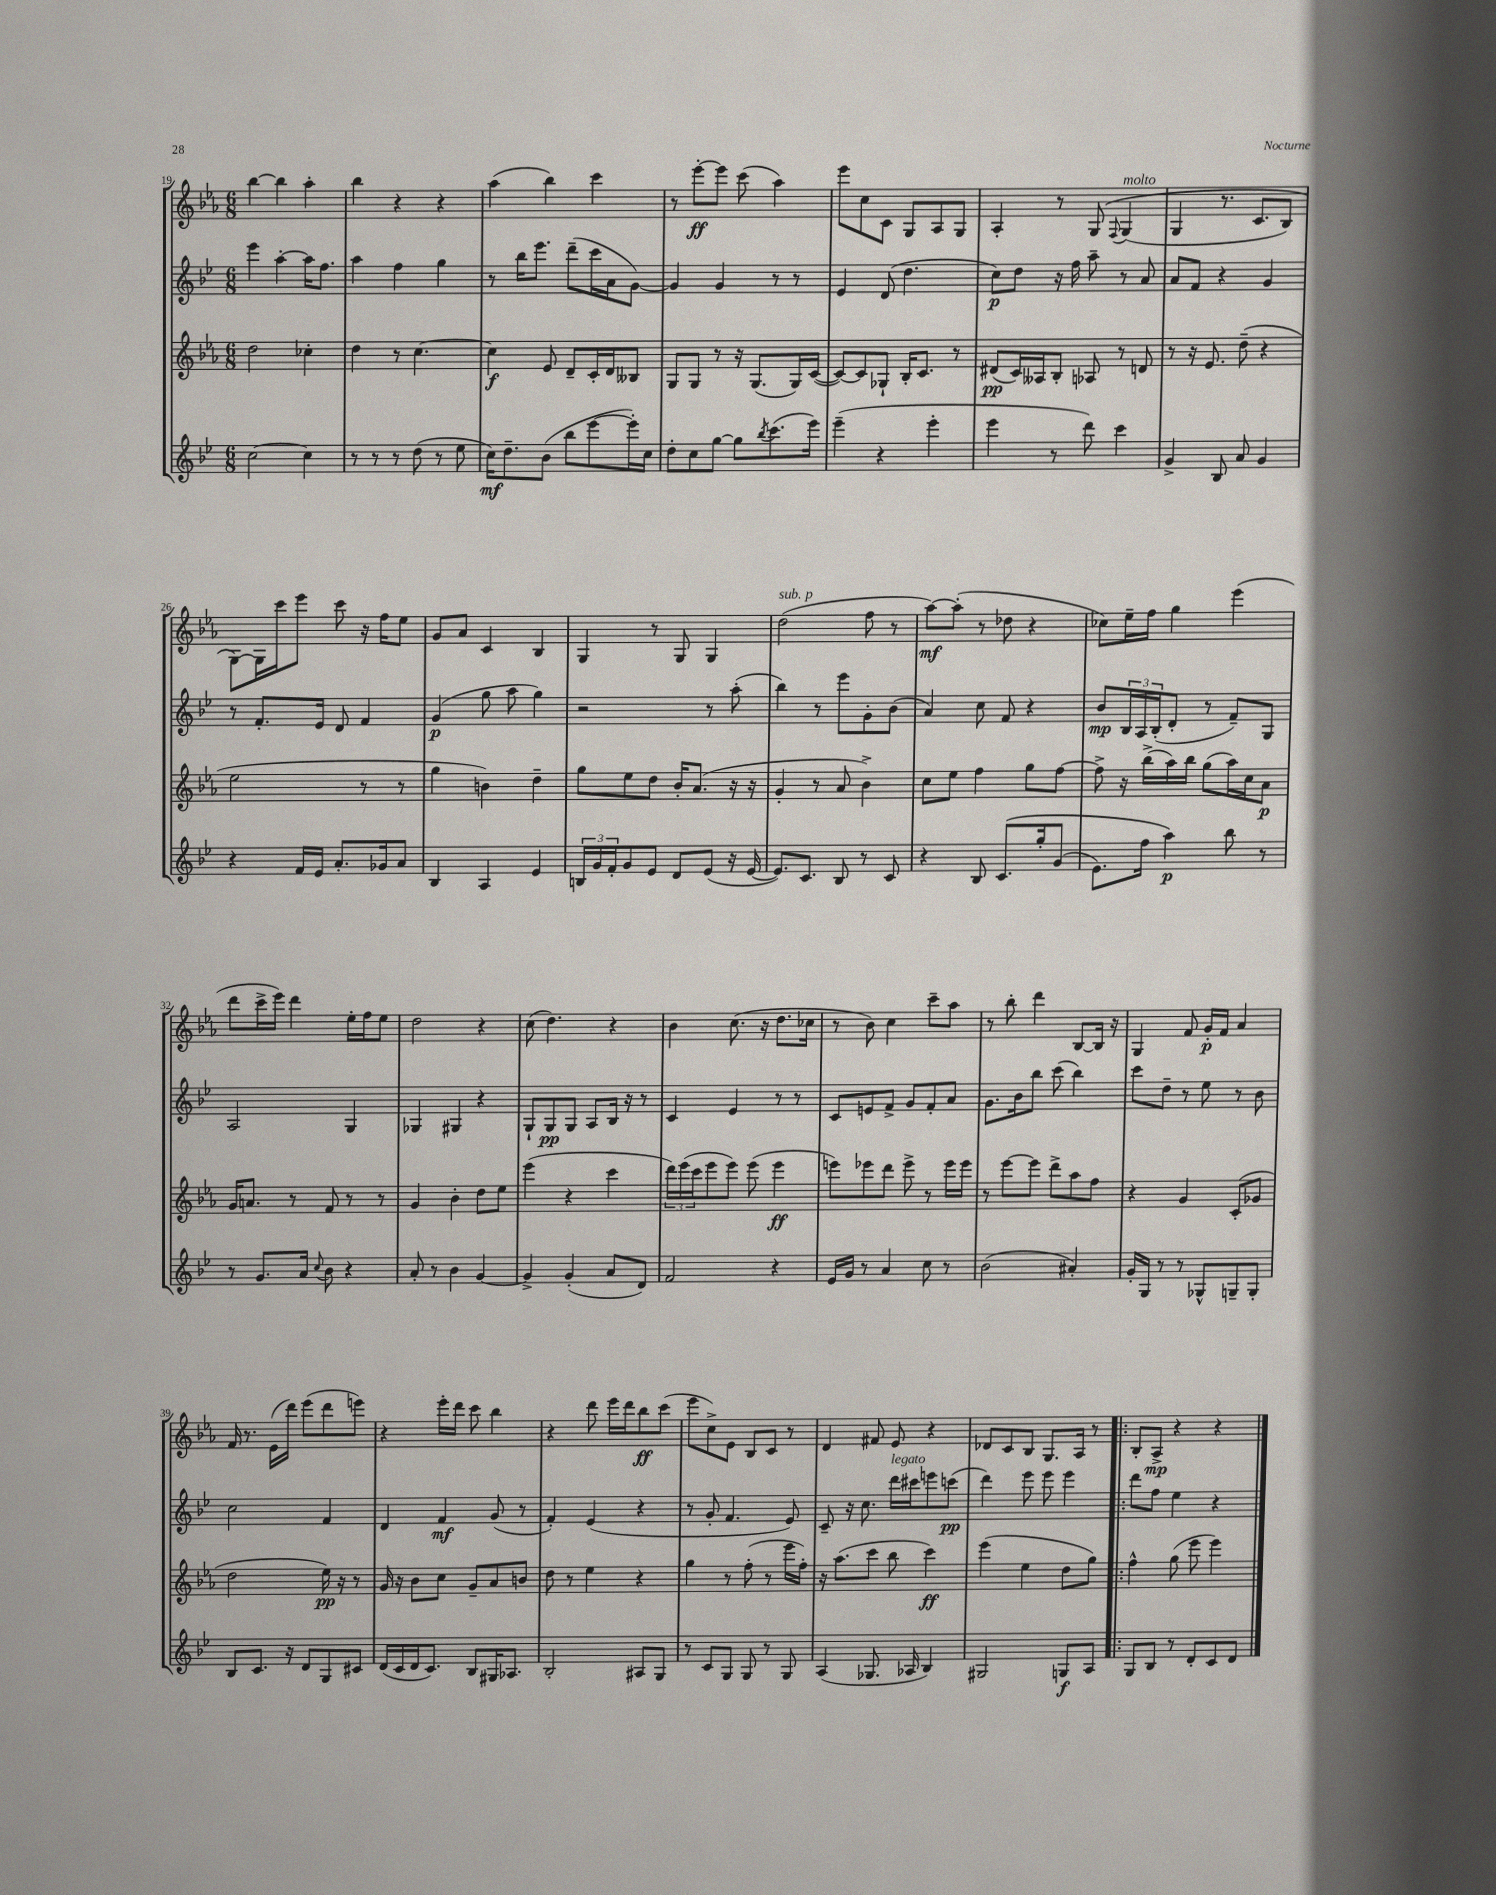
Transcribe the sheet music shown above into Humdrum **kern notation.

**kern	**dynam	**kern	**dynam	**kern	**dynam	**kern	**dynam
*part4	*part4	*part3	*part3	*part2	*part2	*part1	*part1
*staff4	*staff4	*staff3	*staff3	*staff2	*staff2	*staff1	*staff1
*clefG2	*	*clefG2	*	*clefG2	*	*clefG2	*
*k[b-e-]	*	*k[b-e-a-]	*	*k[b-e-]	*	*k[b-e-a-]	*
*M6/8	*	*M6/8	*	*M6/8	*	*M6/8	*
=19	=19	=19	=19	=19	=19	=19	=19
[2cc\	.	2dd\	.	4eee-\	.	[4bb-\	.
.	.	.	.	[4aa'\	.	4bb-\]	.
4cc\]	.	4cc-X'\	.	16aa\KL]	.	4aa-'\	.
.	.	.	.	8.ff\J	.	.	.
=20	=20	=20	=20	=20	=20	=20	=20
8r	.	4dd\	.	4aa\	.	4bb-\	.
8r	.	.	.	.	.	.	.
8r	.	8r	.	4ff\	.	4r	.
(8dd\	.	[4.cc\	.	.	.	.	.
8r	.	.	.	4gg\	.	4r	.
8ee-\	.	.	.	.	.	.	.
=21	=21	=21	=21	=21	=21	=21	=21
16cc\KL)	mf	4cc\]	f	8r	.	(4aa-\	.
8.dd~\	.	.	.	.	.	.	.
.	.	.	.	16bb-\KL	.	.	.
.	.	.	.	8.eee-\J	.	.	.
(8b-\J	.	8e-/	.	.	.	4bb-\)	.
8bb-\L	.	8d~/L	.	(8ddd~\L	.	.	.
[8eee-\	.	16c'/L	.	16ccc\L	.	4ccc\	.
.	.	16d/J	.	16a\J	.	.	.
16eee-'\L])	.	8B--X/J	.	[8g\J)	.	.	.
16cc\JJ	.	.	.	.	.	.	.
=22	=22	=22	=22	=22	=22	=22	=22
8dd'\L	.	8G/L	.	4g/]	.	8r	.
8cc\	.	8G/J	.	.	.	[8eee-'\L	ff
[8gg\J	.	8r	.	4g/	.	8eee-\J]	.
8gg\L]	.	16r	.	.	.	(8ccc\	.
.	.	(8.G/L	.	.	.	.	.
8qbb-/	.	.	.	.	.	.	.
(8.ccc\	.	.	.	8r	.	4aa-\)	.
.	.	16G/L)	.	8r	.	.	.
16eee-\Jk)	.	([16c/JJ	.	.	.	.	.
=23	=23	=23	=23	=23	=23	=23	=23
(4eee-~\	.	8c/L_)	.	4e-/	.	8eee-\L	.
.	.	8c/]	.	.	.	8cc\	.
4r	.	8G-X`/J	.	(8d/	.	8c\J	.
.	.	16B-'/KL	.	4.dd\	.	8G/L	.
.	.	8.c/J	.	.	.	.	.
4eee-'\	.	.	.	.	.	8A-/	.
.	.	8r	.	.	.	8G/J	.
=24	=24	=24	=24	=24	=24	=24	=24
4eee-\	.	(8d#X/L	pp	8cc\L)	p	4A-'/	.
.	.	16c/L)	.	8dd\J	.	.	.
.	.	16A--X/J	.	.	.	.	.
8r	.	8B-'/J	.	16r	.	8r	.
.	.	.	.	16ff\	.	.	.
8ddd\)	.	8A-X/	.	8aa~\	.	(8G/	.
.	.	.	.	.	.	8qqF/	.
!	!	!	!	!	!	!LO:TX:a:i:t=molto	!
4ccc\	.	8r	.	8r	.	(4G/	.
.	.	8dn/	.	8a/	.	.	.
=25	=25	=25	=25	=25	=25	=25	=25
4g^/	.	8r	.	8a/L	.	4G/	.
.	.	16r	.	8f/J	.	.	.
.	.	8.e-/	.	.	.	.	.
8B-/	.	.	.	4r	.	8.r	.
8a/	.	(8dd~\	.	.	.	.	.
.	.	.	.	.	.	8.c/L	.
4g/	.	4r	.	4g/	.	.	.
.	.	.	.	.	.	8B-/J)	.
!!LO:LB:g=z
=26	=26	=26	=26	=26	=26	=26	=26
4r	.	2ee-\	.	8r	.	[8G\L)	.
.	.	.	.	8.f'/L	.	16G\L]	.
.	.	.	.	.	.	16ccc\J	.
16f/LL	.	.	.	.	.	8eee-\J	.
16e-/JJ	.	.	.	16e-/Jk	.	.	.
8.a'/L	.	.	.	8d/	.	8ccc\	.
.	.	8r	.	4f/	.	16r	.
16g-X/k	.	.	.	.	.	16ff\KL	.
8a/J	.	8r	.	.	.	8ee-\J	.
=27	=27	=27	=27	=27	=27	=27	=27
4B-/	.	4gg\	.	(4g/	p	8g/L	.
.	.	.	.	.	.	8a-/J	.
4A/	.	4bn\)	.	8gg\	.	4c/	.
.	.	.	.	8aa\	.	.	.
4e-/	.	4dd~\	.	4gg\)	.	4B-/	.
=28	=28	=28	=28	=28	=28	=28	=28
24Bn/LL	.	8gg\L	.	2r	.	4G/	.
24g/	.	.	.	.	.	.	.
24f'/J	.	.	.	.	.	.	.
8g/	.	8ee-\	.	.	.	.	.
8e-/J	.	8dd\J	.	.	.	8r	.
8d/L	.	16b-'/KL	.	.	.	8G/	.
.	.	(8.a-/J	.	.	.	.	.
(8e-/J	.	.	.	8r	.	4G/	.
16r	.	16r	.	(8aa'\	.	.	.
[16e-/	.	16r	.	.	.	.	.
=29	=29	=29	=29	=29	=29	=29	=29
!	!	!	!	!	!	!LO:TX:a:i:t=sub. p	!
8.e-/L])	.	4g'/	.	4bb-\)	.	(2dd\	.
8.c/J	.	.	.	.	.	.	.
.	.	8r	.	8r	.	.	.
8B-/	.	8a-/	.	8eee-\L	.	.	.
8r	.	4b-^\)	.	8g'\	.	8ff\	.
8c/	.	.	.	(8b-\J	.	8r	.
=30	=30	=30	=30	=30	=30	=30	=30
4r	.	8cc\L	.	4a/)	.	[8aa-\L)	mf
.	.	8ee-\J	.	.	.	(8aa-'\J]	.
8B-/	.	4ff\	.	8cc\	.	8r	.
(8.c/L	.	.	.	8f/	.	8dd-X\	.
.	.	8gg\L	.	4r	.	4r	.
16gg'/k	.	.	.	.	.	.	.
(8g/J	.	[8ff\J	.	.	.	.	.
=31	=31	=31	=31	=31	=31	=31	=31
8.e-\L)	.	8ff^\]	.	8b-/L	mp	8cc-X\L)	.
.	.	16r	.	24B-/L	.	16ee-~\L	.
.	.	.	.	24A/	.	.	.
16ff\Jk	.	(16bb-^\LL	.	.	.	16ff\JJ	.
.	.	.	.	(24B-'/J	.	.	.
4aa\)	p	16aa-\)	.	8d'/J	.	4gg\	.
.	.	16bb-\JJ	.	.	.	.	.
.	.	(8gg\L	.	8r	.	.	.
8bb-\	.	16aa-\L)	.	8f~/L)	.	(4eee-\	.
.	.	16cc\J	.	.	.	.	.
8r	.	8a-\J	p	8G/J	.	.	.
!!LO:LB:g=z
=32	=32	=32	=32	=32	=32	=32	=32
8r	.	16g/KL	.	2A/	.	8ddd\L	.
.	.	8.an/J	.	.	.	.	.
8.g/L	.	.	.	.	.	16ccc^\L	.
.	.	.	.	.	.	16eee-\JJ)	.
.	.	8r	.	.	.	4ddd\	.
16a/Jk	.	.	.	.	.	.	.
8qqcc/	.	.	.	.	.	.	.
8b-\	.	8f/	.	.	.	.	.
4r	.	8r	.	4G/	.	16ee-'\LL	.
.	.	.	.	.	.	16ff\J	.
.	.	8r	.	.	.	8ee-\J	.
=33	=33	=33	=33	=33	=33	=33	=33
8a'/	.	4g/	.	4G-X/	.	2dd\	.
8r	.	.	.	.	.	.	.
4b-\	.	4b-'\	.	4G#X/	.	.	.
[4g/	.	8dd\L	.	4r	.	4r	.
.	.	8ee-\J	.	.	.	.	.
=34	=34	=34	=34	=34	=34	=34	=34
4g^/]	.	(4eee-\	.	8G`/L	.	(8cc\	.
.	.	.	.	8G/	pp	4.dd\)	.
(4g'/	.	4r	.	8G/J	.	.	.
.	.	.	.	8A/L	.	.	.
8a/L	.	4ccc\	.	16B-/Jk	.	4r	.
.	.	.	.	16r	.	.	.
8d/J)	.	.	.	8r	.	.	.
=35	=35	=35	=35	=35	=35	=35	=35
2f/	.	24ddd\LL)	.	4c/	.	4b-\	.
.	.	(24eee-\	.	.	.	.	.
.	.	24ccc\J	.	.	.	.	.
.	.	8eee-\	.	.	.	.	.
.	.	8eee-\J)	.	4e-/	.	(8.cc\	.
.	.	(8eee-\	.	.	.	.	.
.	.	.	.	.	.	16r	.
4r	.	4eee-\	ff	8r	.	8.dd\L	.
.	.	.	.	8r	.	.	.
.	.	.	.	.	.	16cc-X\Jk	.
=36	=36	=36	=36	=36	=36	=36	=36
16e-/LL	.	8eeen\L)	.	8c/L	.	8r	.
16g/JJ	.	.	.	.	.	.	.
8r	.	8eee-X\	.	8en/	.	8b-\)	.
4a/	.	8ddd\J	.	8f^/J	.	4cc\	.
.	.	8eee-^\	.	8g/L	.	.	.
8cc\	.	8r	.	8f'/	.	8ccc~\L	.
8r	.	16eee-\LL	.	8a/J	.	8aa-\J	.
.	.	16eee-\JJ	.	.	.	.	.
=37	=37	=37	=37	=37	=37	=37	=37
(2b-\	.	8r	.	8.g\L	.	8r	.
.	.	[8eee-\L	.	.	.	8bb-'\	.
.	.	.	.	16b-\k	.	.	.
.	.	8eee-\J]	.	8bb-\J	.	4ddd\	.
.	.	8ddd^\L	.	(8ccc\	.	.	.
4a#X'/)	.	8aa-\	.	4bb-\)	.	[8B-/L	.
.	.	8ff\J	.	.	.	16B-/Jk]	.
.	.	.	.	.	.	16r	.
=38	=38	=38	=38	=38	=38	=38	=38
16g'/LL	.	4r	.	8ccc\L	.	4G/	.
16G/JJ	.	.	.	.	.	.	.
8r	.	.	.	8dd~\J	.	.	.
8r	.	4g/	.	8r	.	8f/	.
8G-X^^/L	.	.	.	8ee-\	.	16g'/LL	p
.	.	.	.	.	.	16f/JJ	.
8Gn~/	.	(8c'/L	.	8r	.	4a-/	.
8G'/J	.	8g-X/J	.	8b-\	.	.	.
!!LO:LB:g=z
=39	=39	=39	=39	=39	=39	=39	=39
8B-/L	.	2dd\	.	2cc\	.	16f/	.
.	.	.	.	.	.	8.r	.
8.c/J	.	.	.	.	.	.	.
.	.	.	.	.	.	(16e-\LL	.
16r	.	.	.	.	.	16ddd\JJ)	.
8d/L	.	.	.	.	.	(8eee-\L	.
8G/	.	16ee-\)	pp	4f/	.	8ddd\	.
.	.	16r	.	.	.	.	.
8c#X/J	.	8r	.	.	.	8eeen\J)	.
=40	=40	=40	=40	=40	=40	=40	=40
(16d/LL	.	16g/	.	4d/	.	4r	.
16c/	.	16r	.	.	.	.	.
16d/J	.	8b-\L	.	.	.	.	.
8.c/J)	.	.	.	.	.	.	.
.	.	8cc\J	.	4f/	mf	16eee-'\LL	.
.	.	.	.	.	.	16ddd\JJ	.
8B-/L	.	8g~/L	.	.	.	8ccc\	.
16G#X/K	.	8a-/	.	(8g/	.	4bb-\	.
8.A-X/J	.	.	.	.	.	.	.
.	.	8bn/J	.	8r	.	.	.
=41	=41	=41	=41	=41	=41	=41	=41
2B-'/	.	8dd\	.	4f'/)	.	4r	.
.	.	8r	.	.	.	.	.
.	.	4ee-\	.	(4e-/	.	8ddd\	.
.	.	.	.	.	.	16eee-\LL	.
.	.	.	.	.	.	16ddd\J	.
8A#X/L	.	4r	.	4r	.	8bb-\	ff
8G/J	.	.	.	.	.	(8ccc\J	.
=42	=42	=42	=42	=42	=42	=42	=42
8r	.	4gg\	.	8r	.	8eee-\L	.
8c/L	.	.	.	8g'/	.	8cc^\)	.
8G/J	.	8r	.	4.f/	.	8e-\J	.
8G/	.	(8ff'\	.	.	.	8B-/L	.
8r	.	8r	.	.	.	8c/J	.
8G/	.	16eee-\LL	.	8e-/)	.	8r	.
.	.	16ff'\JJ)	.	.	.	.	.
=43	=43	=43	=43	=43	=43	=43	=43
(4A/	.	16r	.	8c~/	.	4d/	.
.	.	(8.aa-\L	.	.	.	.	.
.	.	.	.	16r	.	.	.
.	.	.	.	8.cc\	.	.	.
8.G-X/	.	8ccc\J	.	.	.	8f#X/	.
!	!	!	!	!LO:TX:a:i:t=legato	!	!	!
.	.	8bb-\	.	16ddd\LL	.	8e-/	.
16A-X/	.	.	.	16ccc#X\J	.	.	.
4B-/)	.	4ccc\)	ff	8eeen\	.	4r	.
.	.	.	.	(8cccn\J	pp	.	.
=44	=44	=44	=44	=44	=44	=44	=44
2G#X/	.	(4eee-\	.	4ddd\)	.	8d-X/L	.
.	.	.	.	.	.	8c/	.
.	.	4ee-\	.	8eee-\	.	8B-/J	.
.	.	.	.	8eee-\	.	8.G/L	.
8Gn/L	f	8dd\L	.	4eee-\	.	.	.
.	.	.	.	.	.	16A-/Jk	.
8A/J	.	8gg\J)	.	.	.	8r	.
=45!|:	=45!|:	=45!|:	=45!|:	=45!|:	=45!|:	=45!|:	=45!|:
8G/L	.	4ff^^\	.	8ddd\L	.	8B-'/L	.
8B-/J	.	.	.	8ff\J	.	8A-^/J	mp
8r	.	(8gg\	.	4ee-\	.	4r	.
8d'/L	.	8eee-\	.	.	.	.	.
8c/	.	4eee-\)	.	4r	.	4r	.
8d/J	.	.	.	.	.	.	.
==	==	==	==	==	==	==	==
*-	*-	*-	*-	*-	*-	*-	*-
